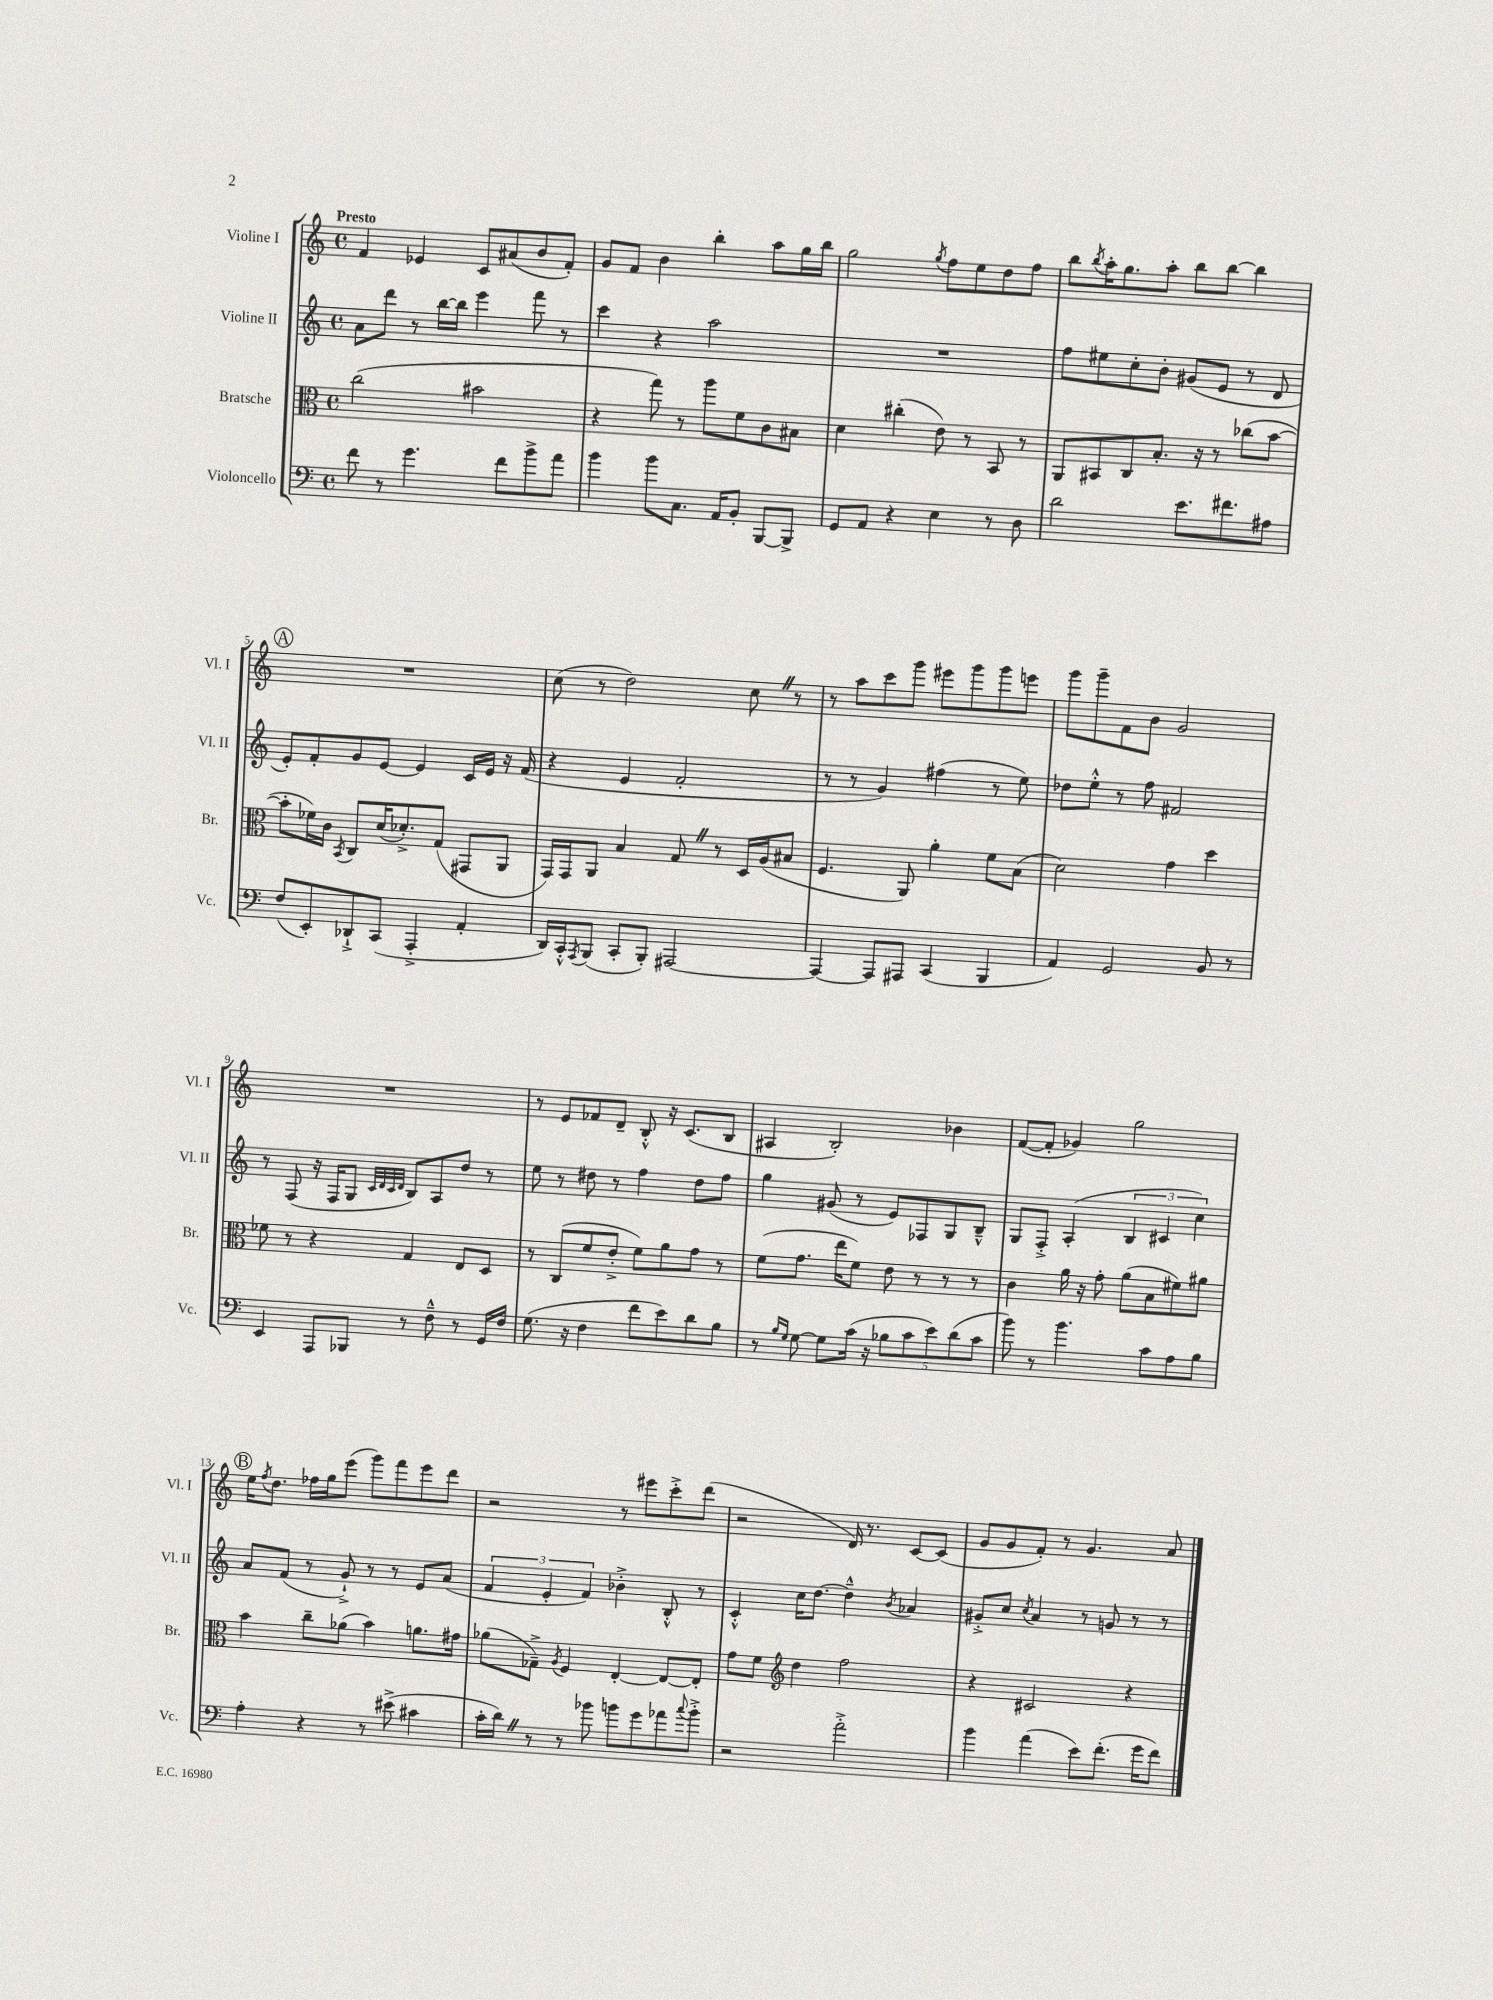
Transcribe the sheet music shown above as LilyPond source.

<<
\new StaffGroup <<
\new Staff = "s0" \with { instrumentName = "Violine I" shortInstrumentName = "Vl. I" } {
    \clef treble \key c \major \defaultTimeSignature \time 4/4 \tempo "Presto"
    f'4 ees'4 c'8 ais'8( b'8 f'8-.) |
    g'8 f'8 b'4 b''4-. a''8 g''16 b''16 |
    g''2 \acciaccatura { g''8 } f''8 e''8 d''8 f''8 |
    b''8 \acciaccatura { b''8 } a''16-. g''8. a''8-. b''8 b''8~ b''4 |
    \mark \markup { \circle "A" } R1 |
    c''8( r8 d''2) c''8 \once \override BreathingSign.text = \markup { \musicglyph "scripts.caesura.straight" } \breathe r8 |
    r8 a''8 c'''8 g'''8 eis'''8 g'''8 g'''8 e'''8 |
    g'''8 g'''8-- f'8 b'8 g'2 |
    R1 |
    r8 e'8 fes'8 d'8-- b8-.-^ r16 c'8.( b8 |
    ais4 b2-.) bes'4 |
    f'8~( f'8-. ges'4) g''2 |
    \mark \markup { \circle "B" } e''16 \acciaccatura { f''8 } d''8. fes''16 g''16 e'''8( g'''8) f'''8 e'''8 d'''8 |
    r2 r8 eis'''8 c'''8-.-> d'''8( |
    r2 d'16) r8. c'8~ c'8( |
    g'8 g'8 f'8-.) r8 g'4. a'8 \bar "|." |
}
\new Staff = "s1" \with { instrumentName = "Violine II" shortInstrumentName = "Vl. II" } {
    \clef treble \key c \major \defaultTimeSignature \time 4/4
    a'8 d'''8 r8 b''16~ b''16 e'''4 f'''8 r8 |
    c'''4 r4 a''2 |
    R1 |
    f''8 eis''8 c''8-. b'8-. gis'8( e'8 r8 d'8 |
    \mark \markup { \circle "A" } e'8-.) f'8-. g'8 e'8~ e'4 c'16 e'16 r16 f'16( |
    r4 e'4 f'2-. |
    r8 r8 g'4) fis''4( r8 e''8) |
    des''8 e''8-.-^ r8 f''8 fis'2 |
    r8 f8( r16 f16 g8 \grace { c'32 d'32 c'32 d'32 } b8) a8 d''8 r8 |
    e''8 r8 dis''8 r8 f''4 dis''8 f''8 |
    g''4 gis'8( r8 e'8) fes8 g8 b8---^ |
    g8 f8-.-> a4-.( \tuplet 3/2 { b4 cis'4 c''4) } |
    \mark \markup { \circle "B" } a'8 f'8( r8 g'8-!->) r8 r8 e'8 a'8( |
    \tuplet 3/2 { f'4 e'4-. f'4) } bes'4-.-> b8-.-^ r8 |
    c'4-.-^ c''16 d''8.~ d''4---^ \acciaccatura { b'8 } aes'4 |
    gis'8-.-> c''8 \acciaccatura { c''8 } a'4 r8 g'8 r8 r8 \bar "|." |
}
\new Staff = "s2" \with { instrumentName = "Bratsche" shortInstrumentName = "Br." } {
    \clef alto \key c \major \defaultTimeSignature \time 4/4
    c''2( bis'2 |
    r4 g''8) r8 a''8 f'8 c'8 bis8 |
    d'4 cis''4-.( e'8) r8 b,8 r8 |
    a,8 bis,8 c8 b8.-. r16 r8 ces''8( b'8~ |
    \mark \markup { \circle "A" } b'8-. fes'16) c'16 \acciaccatura { b,8 } c8 d'16( des'8.-.->) g8( gis,8 a,8 |
    g,16) g,16 a,8 b4 g8 \once \override BreathingSign.text = \markup { \musicglyph "scripts.caesura.straight" } \breathe r8 d16 a16( bis8 |
    f4. a,8) a'4-. f'8 b8( |
    d'2) g'4 d''4 |
    fes'8 r8 r4 g4 e8 d8 |
    r8 c8( f'8 e'8-.-> f'8) a'8 g'8 r8 |
    f'8( g'8. e''16 f'8) e'8 r8 r8 r8 |
    c'4 a'16 r16 g'8-. a'8( b8 fis'8) ais'8 |
    \mark \markup { \circle "B" } b'4 c''8-- aes'8( b'4) a'8. gis'16 |
    aes'8( ges8--->) \acciaccatura { a8 } f4 e4~-. e8~ e8-. |
    g'8 f'8 \clef treble d''4 f''2 |
    r4 cis'2 r4 \bar "|." |
}
\new Staff = "s3" \with { instrumentName = "Violoncello" shortInstrumentName = "Vc." } {
    \clef bass \key c \major \defaultTimeSignature \time 4/4
    f'8 r8 g'4. f'8 b'8-> a'8 |
    b'4 b'8 c8. a,16 b,8-. b,,8~ b,,8-> |
    g,8 a,8 r4 e4 r8 d8 |
    d'2 e'8. fis'8. ais8 |
    \mark \markup { \circle "A" } f8( e,8-.) des,8-!-> c,8( a,,4-.-> a,4-. |
    d,16) c,16-.-^ \acciaccatura { a,,8 } b,,8( c,8-. b,,8-.) ais,,2~ |
    ais,,4~ ais,,8 ais,,8 c,4( b,,4 |
    a,4) g,2 b,8 r8 |
    e,4 a,,8 bes,,8 r8 f8---^ r8 g,16 f16 |
    g8.( r16 f4 f'8 e'8) d'8 b8 |
    r8 \grace { b16 g16 } g8~ g8 c'16( r16 \tuplet 5/4 { bes8 c'8 e'8) d'8( c'8 } |
    b'8) r8 b'4. c'8 a8 b8 |
    \mark \markup { \circle "B" } a4-. r4 r8 eis'8->( cis'4 |
    c'16-. d'16) \once \override BreathingSign.text = \markup { \musicglyph "scripts.caesura.straight" } \breathe r8 r8 bes'8 b'8 g'8 aes'8 \appoggiatura { c''8 } b'8-.-> |
    r2 a'2-.-> |
    b'4 a'4( e'8) f'8.-.( g'16 f'8) \bar "|." |
}
>>
>>
